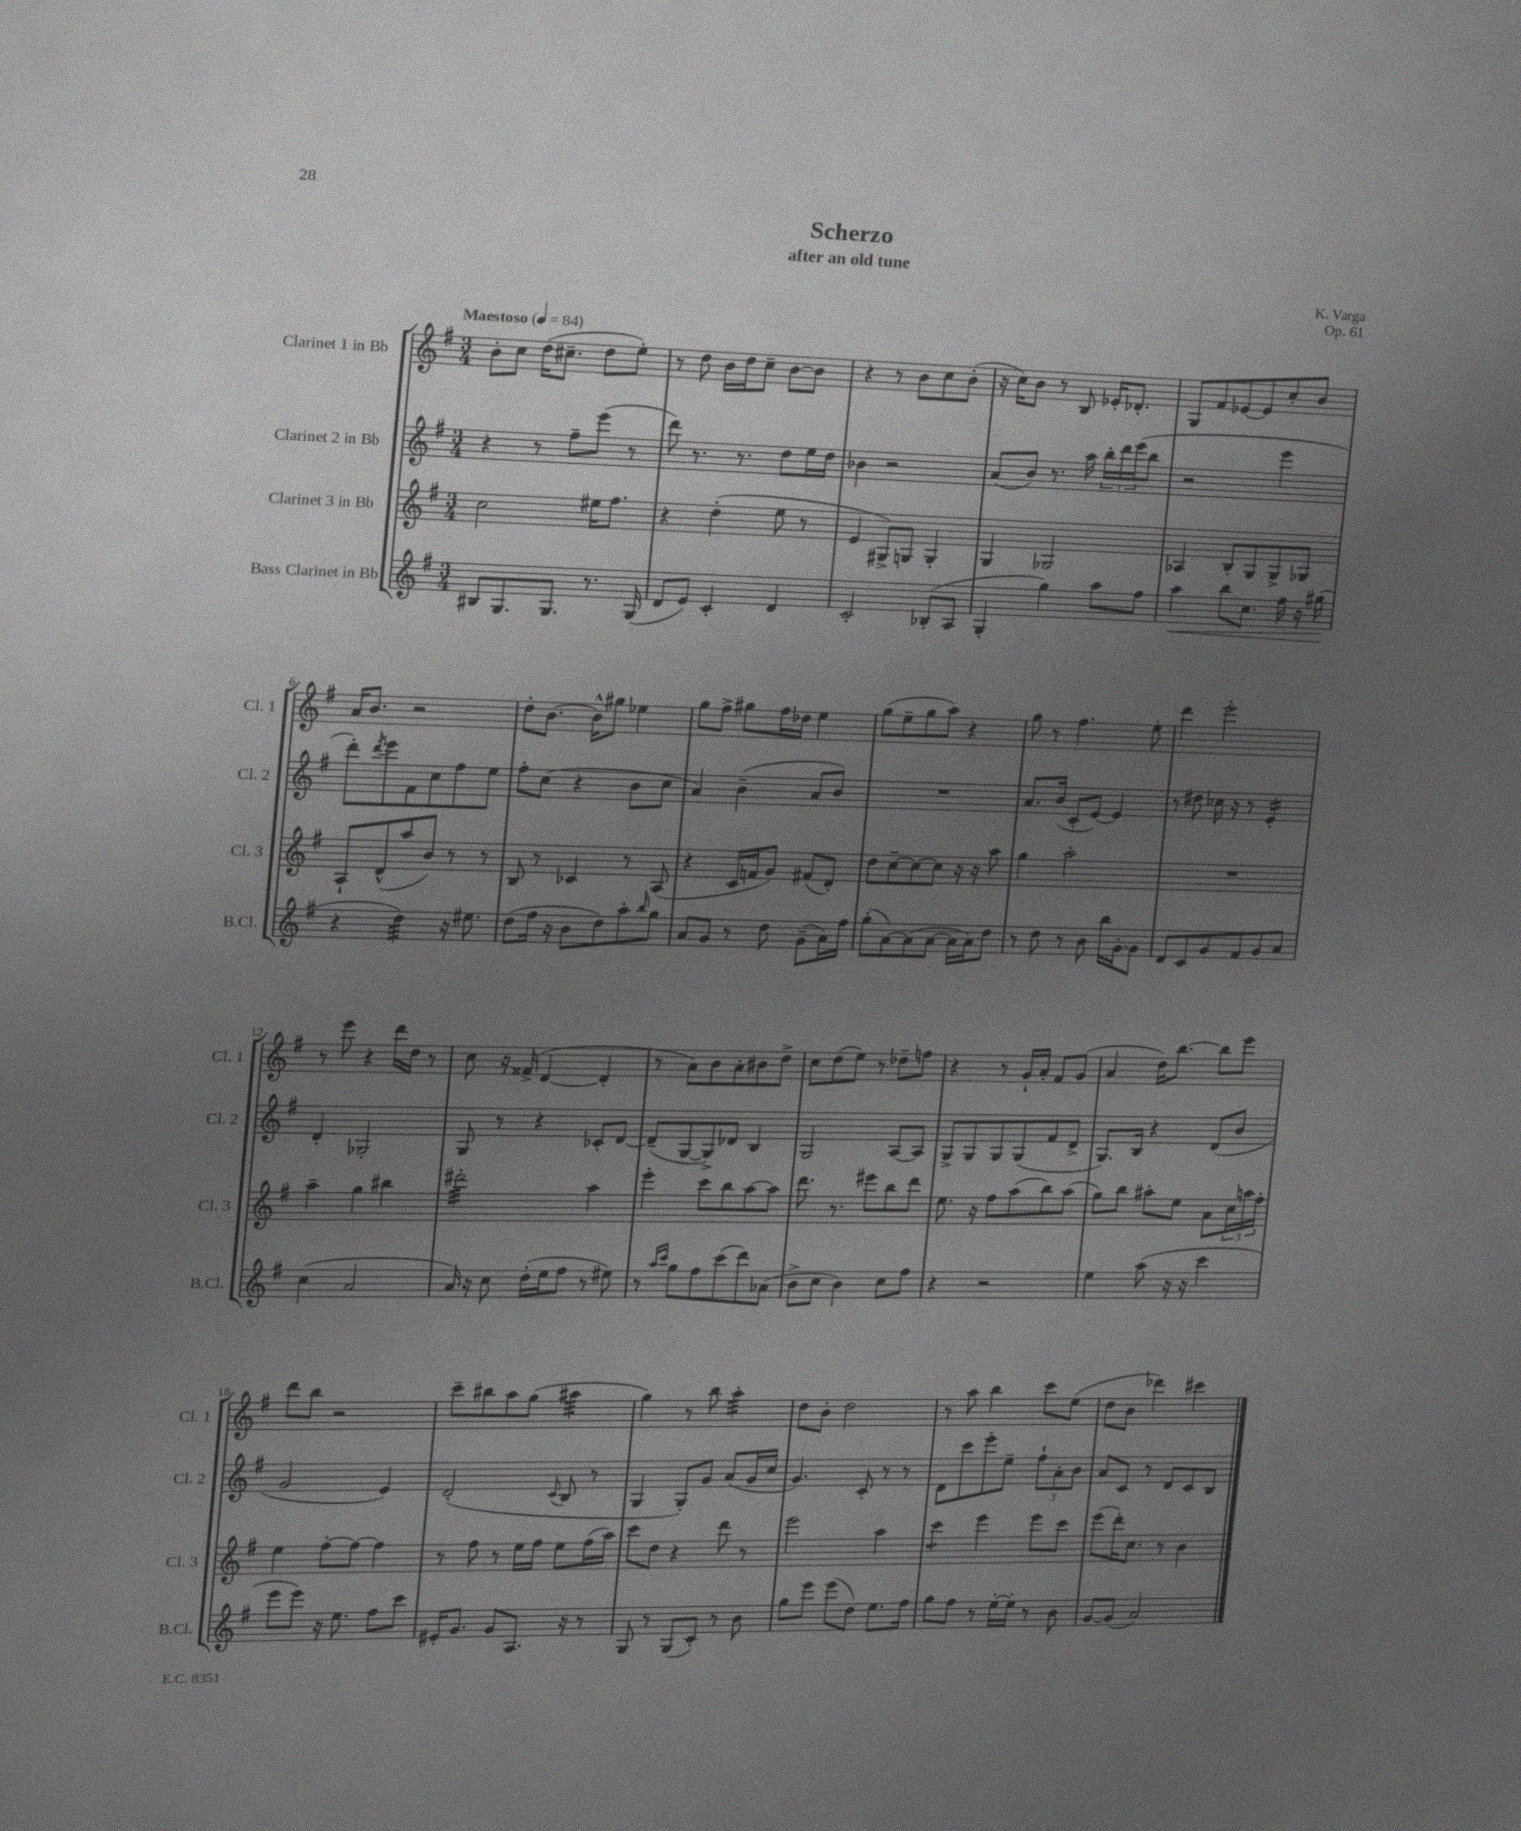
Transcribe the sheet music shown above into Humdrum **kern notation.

**kern	**kern	**kern	**kern
*staff4	*staff3	*staff2	*staff1
*clefG2	*clefG2	*clefG2	*clefG2
*k[f#]	*k[f#]	*k[f#]	*k[f#]
*M3/4	*M3/4	*M3/4	*M3/4
*MM84	*MM84	*MM84	*MM84
8B#	2cc	4r	8b'
8.G	.	.	8cc
.	.	8r	(16dd
8.G	.	.	8.cc#~
.	.	8ff#~	.
8.r	16ee#	(8eee	8dd
.	8.ff#	.	.
.	.	8r	8ee')
(16G	.	.	.
=	=	=	=
8d	4r	8ddd)	8r
8e)	.	8.r	8dd
4c'	(4dd'	.	16b
.	.	8.r	16dd
.	.	.	8cc~
4d	8ee	8dd	[8b
.	8r	16ee	8b]
.	.	16dd	.
=	=	=	=
2c'	4e	4b-	4r
.	8G#^)	2r	8r
.	8G	.	8b
(8B-'	4G'	.	8cc
8A	.	.	(8b'
=	=	=	=
4G'	4G	(8a	16r
.	.	.	16cc)
.	.	8b)	8b
4gg)	2G-	8.r	8r
.	.	.	8B
.	.	16aa	.
8aa	.	24bb'	16e-'
.	.	24ddd	.
.	.	.	8.d-'
.	.	(24eee	.
8ff#	.	8bb	.
=	=	=	=
4aa	4A-	2r	8G
.	.	.	8f#
8bb	8B'	.	[8e-
8.cc	8G	.	8e-]
.	8G^	4eee	8cc'
16ff#	.	.	.
16r	8G-	.	8b
(16gg#	.	.	.
=	=	=	=
4r	8A`	8ddd')	16a
.	.	.	8.b
.	.	8qddd	.
.	(8d^^	8eee	.
4dd)	8aa	8f#	2r
.	8b)	8cc	.
16r	8r	8ff#	.
8.ee#	.	.	.
.	8r	8ee	.
=	=	=	=
(8dd	8B	8ff#'	8dd'
16ff#	8r	(8cc	[8.b
16r	.	.	.
8b	4c-	4r	.
.	.	.	16b^^]
8dd)	.	.	8gg#
8aa'	8r	8b	4ee-
16qqbb	.	.	.
8gg	(8A	8cc	.
=	=	=	=
8a	4r	4a)	8gg
8g	.	.	8ff#^
8r	16c	(4b~	8gg#
.	16f	.	.
8dd	8g)	.	16ff#
.	.	.	16dd-
(8g~	(8f#	8a	4ee
16a)	8d')	8b)	.
16ff#	.	.	.
=	=	=	=
(8gg'	8dd	2.r	(8gg
[8a)	[8cc~	.	8ee~
(8a]	8cc_	.	8gg
[8a	8cc]	.	8aa)
16a]	16r	.	4r
16a)	16r	.	.
8dd	8aa	.	.
=	=	=	=
8r	4gg	8.a	8gg
8dd	.	.	8r
.	.	(16b	.
8r	2aa'	8c'	4.ff#
8b	.	[8e)	.
16bb	.	4e]	.
[16g'	.	.	.
8g]	.	.	8ee'
=	=	=	=
8d	2.r	8r	4ddd
8c	.	8dd#	.
8g	.	16cc-	2eee'
.	.	16r	.
8f#	.	8r	.
8g	.	4e'	.
8a	.	.	.
=	=	=	=
(4cc	4aa~	4d'	8r
.	.	.	8eee
2a	4gg	2G-'	4r
.	4bb#	.	16ddd
.	.	.	16dd
.	.	.	8r
=	=	=	=
16a)	2ddd#'	8G	8cc
16r	.	.	.
8cc	.	8r	16r
.	.	.	(16f##^
(16dd'	.	4r	[4d
16ee	.	.	.
8ff#	.	.	.
8r	4aa	8c-'	4d']
8ee#)	.	[8d	.
=	=	=	=
8r	4eee'	(8d~]	8r
16qqaa	.	.	.
16qqccc	.	.	.
8gg	.	[8G	8a)
8ff#	8ccc	8G^])	8b
(8ccc	8bb	8d-	8a'
8ddd)	[8aa	4B	8b#
(8a-	8aa]	.	8dd^
=	=	=	=
8b^	8.ddd	2G	8cc
8cc	.	.	(8dd
.	8.r	.	.
4b)	.	.	8ee)
.	8eee#	.	8r
8cc	8bb	[8A	8dd-~
8ff#	8ddd	8A]	8ff
=	=	=	=
4r	8.ee	8G^	4r
.	.	8G	.
.	16r	.	.
2r	8ff#	8G	8r
.	(8aa	(8G	16g`
.	.	.	16a'
.	8bb)	8f#	8f#
.	(8aa	8d^	(8g
=	=	=	=
4ee	8gg)	8.G)	4a
.	8bb	.	.
.	.	16B	.
(8aa	8aa#'	4r	16dd)
.	.	.	[8.bb
16r	8ee	.	.
16r	.	.	.
4ccc	8a	(8d	8bb]
.	24cc	8b	8eee
.	24aa	.	.
.	24ff#'	.	.
=	=	=	=
8eee	4ee	2g	8ddd
8eee)	.	.	8bb
16r	[8ff#'	.	2r
8.ee	.	.	.
.	8ff#_	.	.
8ff#	4ff#]	4e)	.
8ccc	.	.	.
=	=	=	=
16e#'	8r	(2d'	8ccc~
8.g	.	.	.
.	8ff#	.	8bb#
8g	8r	.	8aa
8.A	16ee	.	(8gg
.	16ff#	.	.
.	.	8qqc	.
.	8ee	8B	4aa#
16r	.	.	.
8r	(16ff#	8r	.
.	16aa)	.	.
=	=	=	=
8G	8ccc	4G	4gg)
8r	8dd	.	.
(8G	4r	8G')	8r
8c')	.	8g	8bb
8r	8ddd	(8a	4aa'
8b	8r	16g	.
.	.	16cc	.
=	=	=	=
8gg	2eee	4.g)	8dd
8eee	.	.	8b'
(8eee	.	.	2dd
8dd)	.	8c'	.
8.ee	4aa	8r	.
.	.	8r	.
16ff#	.	.	.
=	=	=	=
8gg	4ccc	8d	8r
8ff#	.	8ccc	8aa
8r	4eee	8eee'	4bb
[16ee'	.	8ee~	.
16ee']	.	.	.
8r	8eee	12ff#`	8ccc
.	.	12a'	.
8b	8ccc	.	(8ee
.	.	12b	.
=	=	=	=
[8g	(8eee	8a	8dd
(8g]	16ddd')	8c	8b
.	8.cc	.	.
2a)	.	8r	4ddd-)
.	8r	8d	.
.	4b	8c	4ccc#
.	.	8B	.
==	==	==	==
*-	*-	*-	*-
